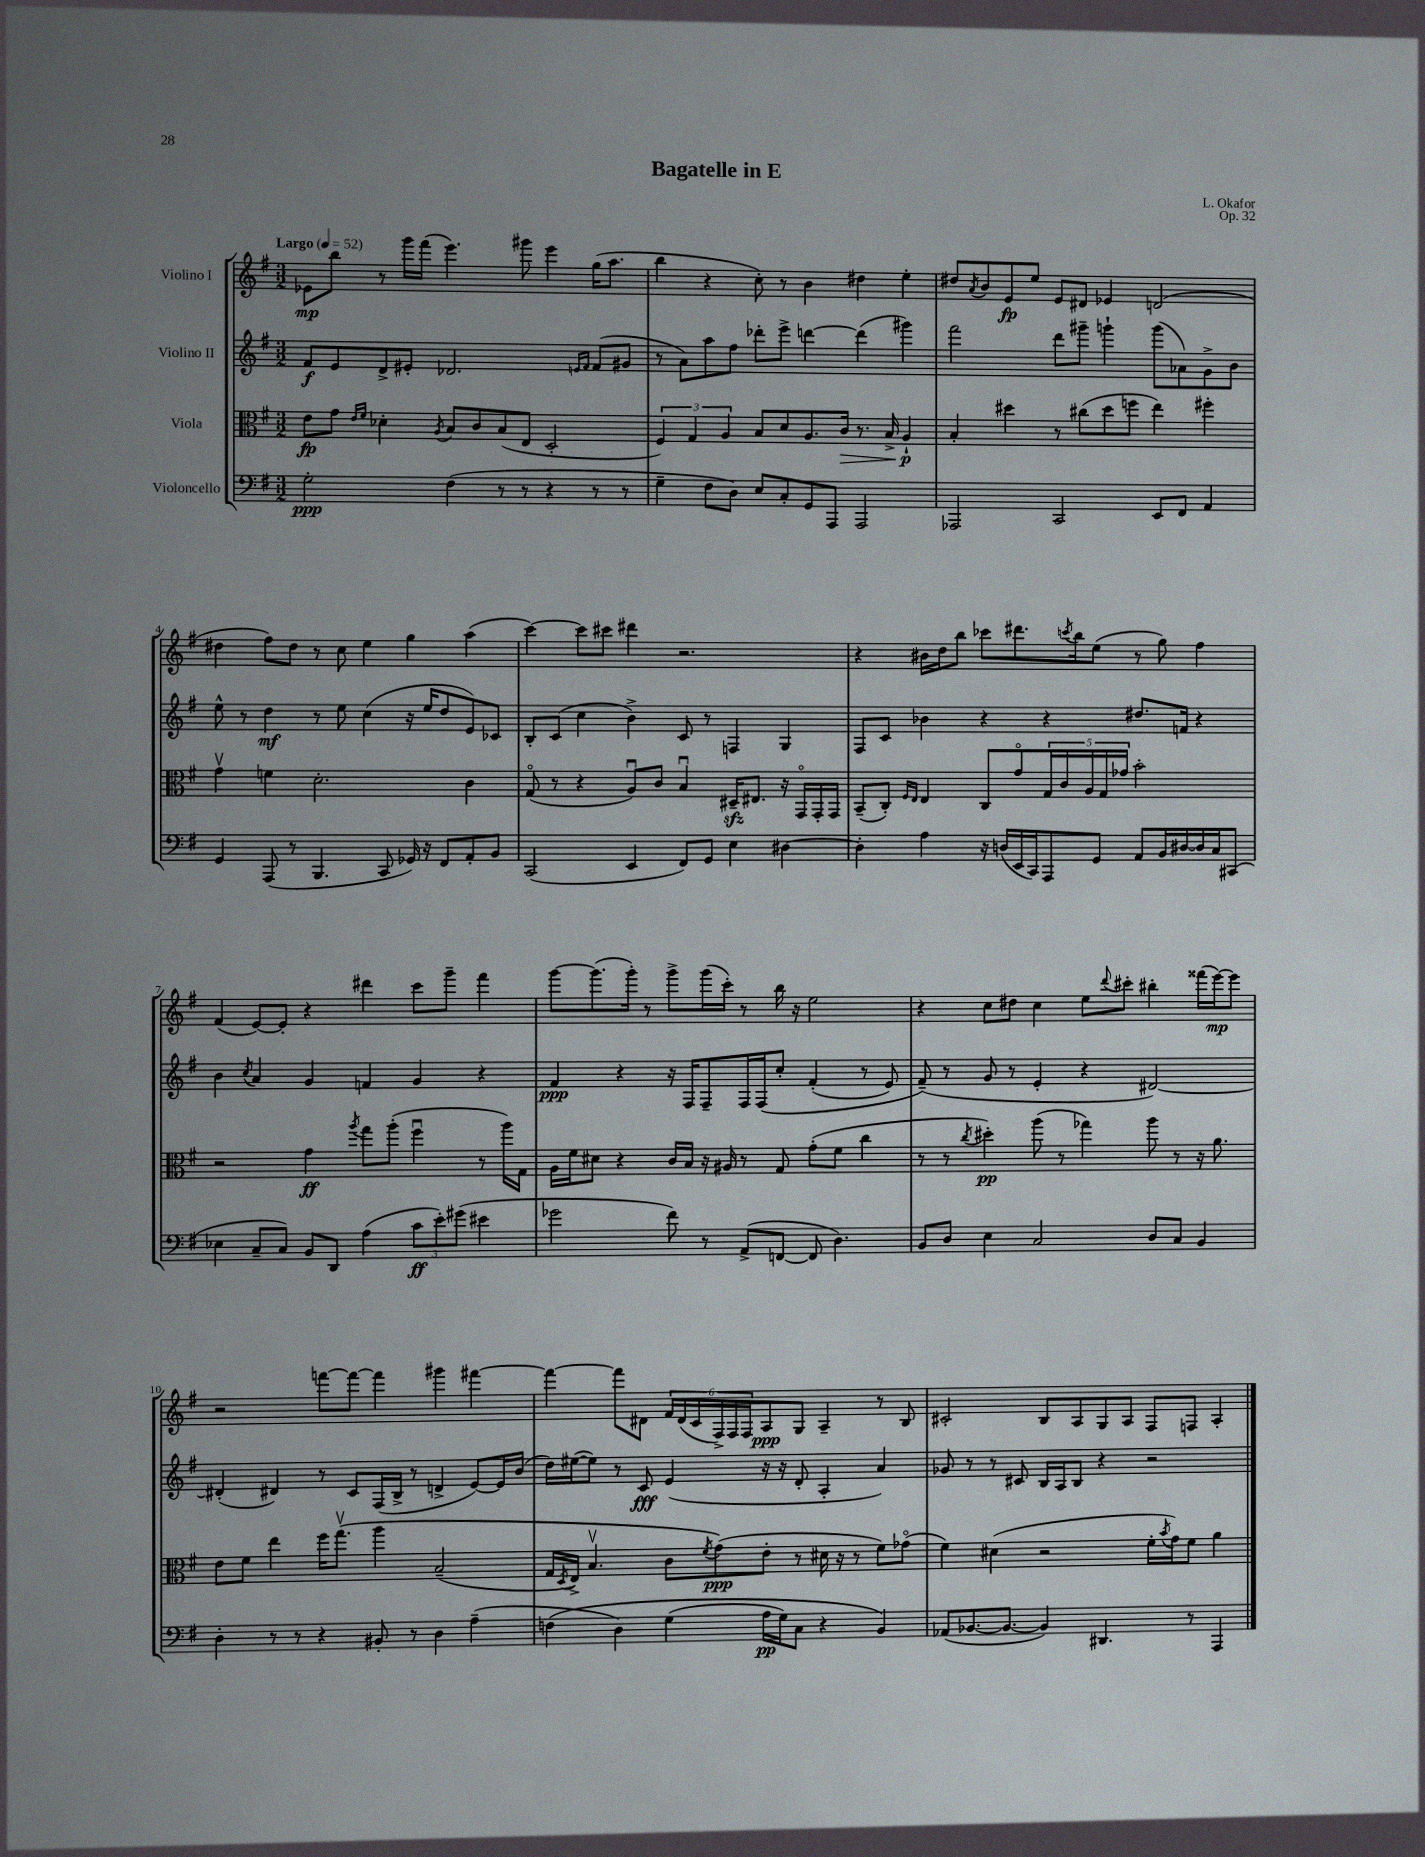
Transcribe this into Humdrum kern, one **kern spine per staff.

**kern	**dynam	**kern	**dynam	**kern	**dynam	**kern	**dynam
*part4	*part4	*part3	*part3	*part2	*part2	*part1	*part1
*staff4	*staff4	*staff3	*staff3	*staff2	*staff2	*staff1	*staff1
*I"Violoncello	*	*I"Viola	*	*I"Violino II	*	*I"Violino I	*
*clefF4	*	*clefC3	*	*clefG2	*	*clefG2	*
*k[f#]	*	*k[f#]	*	*k[f#]	*	*k[f#]	*
*M3/2	*	*M3/2	*	*M3/2	*	*M3/2	*
*MM52	*	*MM52	*	*MM52	*	*MM52	*
=1	=1	=1	=1	=1	=1	=1	=1
!	!	!	!	!	!	!LO:TX:a:B:t=Largo	!
2G'\	ppp	8e\L	fp	8f#/L	f	8e-X\L	mp
.	.	8g\J	.	8e/	.	8bb\J	.
.	.	16qqe/LL	.	.	.	.	.
.	.	16qqf#/JJ	.	.	.	.	.
.	.	4d-X'\	.	8d^/	.	8r	.
.	.	.	.	8e#X'/J	.	16ggg\LL	.
.	.	.	.	.	.	(16fff#\JJ	.
.	.	8qA/	.	.	.	.	.
(4F#\	.	8B/L	.	2.d-X/	.	4.eee\)	.
.	.	8c/	.	.	.	.	.
8r	.	(8B/	.	.	.	.	.
8r	.	8E/J	.	.	.	8ggg#X\	.
4r	.	2D'/	.	.	.	4eee\	.
.	.	.	.	16qqen/LL	.	.	.
.	.	.	.	16qqf#/JJ	.	.	.
8r	.	.	.	(8f#/L	.	(16gg\KL	.
.	.	.	.	.	.	8.aa\J	.
8r	.	.	.	8g#X/J	.	.	.
=2	=2	=2	=2	=2	=2	=2	=2
4G~\	.	6F#/)	.	8r	.	4bb\	.
.	.	.	.	8a\L)	.	.	.
.	.	6G/	.	.	.	.	.
8F#\L	.	.	.	8aa\	.	4r	.
.	.	6A/	.	.	.	.	.
8D\J)	.	.	.	8ff#\J	.	.	.
8E/L	.	8B/L	.	8ddd-X'\L	.	8cc'\)	.
8C'/	.	8d/	.	8eee^\J	.	8r	.
8GG/	.	8.A/	.	[4dddn\	.	4b\	.
8AAA/J	.	.	.	.	.	.	.
!	!	!	!LO:HP:b	!	!	!	!
.	.	16c/Jk	>	.	.	.	.
2AAA/	.	8.r	.	(4ddd\]	.	4dd#X\	.
.	.	16B^/	.	.	.	.	.
.	.	4A`/	p	4ggg#X\)	.	4ee'\	.
.	.	.	]	.	.	.	.
=3	=3	=3	=3	=3	=3	=3	=3
2AAA-X/	.	4B'/	.	2fff#\	.	8dd#X/L	.
.	.	.	.	.	.	8qa/	.
.	.	.	.	.	.	8b/	.
.	.	4dd#X\	.	.	.	8e/	fp
.	.	.	.	.	.	8ee/J	.
2CC/	.	8r	.	8ddd\L	.	8e/L	.
.	.	(8cc#X\L	.	8ggg#X~\J	.	8d#X/J	.
.	.	8dd#\	.	4gggn`\	.	4e-X/	.
.	.	8ffn\J	.	.	.	.	.
8EE/L	.	4ee\)	.	(8ggg\L	.	(2dn/	.
8FF#/J	.	.	.	8a-X\)	.	.	.
4AA/	.	4ff#X'\	.	8g^\	.	.	.
.	.	.	.	8b\J	.	.	.
!!LO:LB:g=z
=4	=4	=4	=4	=4	=4	=4	=4
4GG/	.	4gv\	.	8ee^^\	.	4dd#X\	.
.	.	.	.	8r	.	.	.
(8AAA/	.	4fn\	.	4dd\	mf	8ff#\L)	.
8r	.	.	.	.	.	8dd#\J	.
4.BBB/	.	2.d'\	.	8r	.	8r	.
.	.	.	.	8ee\	.	8cc\	.
.	.	.	.	(4cc\	.	4ee\	.
8CC/	.	.	.	.	.	.	.
16GG-X/)	.	.	.	16r	.	4gg\	.
16r	.	.	.	16ee/KL	.	.	.
8FF#/L	.	.	.	8dd/	.	.	.
8AA'/	.	4c\	.	8e/)	.	(4aa\	.
8BB/J	.	.	.	8c-X/J	.	.	.
=5	=5	=5	=5	=5	=5	=5	=5
(2CC/	.	(8G/	.	8B'/L	.	[4ccc\)	.
.	.	8r	.	(8c/J	.	.	.
.	.	4r	.	4cc\	.	8ccc\L]	.
.	.	.	.	.	.	8ccc#X\J	.
4EE/	.	8Au/L)	.	4b^\)	.	4ddd#X\	.
.	.	8c/J	.	.	.	.	.
8FF#/L)	.	4Bu/	.	8c/	.	2.r	.
8GG/J	.	.	.	8r	.	.	.
4E\	.	16D#Xzz~/KL	.	4Fn/	.	.	.
.	.	8.E#X/J	.	.	.	.	.
[4D#X\	.	16r	.	4G/	.	.	.
.	.	16GG/LL	.	.	.	.	.
.	.	16GG'/	.	.	.	.	.
.	.	16GG/JJ	.	.	.	.	.
=6	=6	=6	=6	=6	=6	=6	=6
4D#'\]	.	(8BB~/L	.	8F#/L	.	4r	.
.	.	8C'/J)	.	8c/J	.	.	.
.	.	16qqF#/LL	.	.	.	.	.
.	.	16qqE/JJ	.	.	.	.	.
4A\	.	4E/	.	4b-X\	.	16b#X\LL	.
.	.	.	.	.	.	16dd\J	.
.	.	.	.	.	.	8bb\J	.
16r	.	8C/L	.	4r	.	8ccc-X\L	.
(16Dn/LL	.	.	.	.	.	.	.
16EE/	.	8g/	.	.	.	8.ddd#X\	.
16CC/J)	.	.	.	.	.	.	.
8AAA/	.	20G/L	.	4r	.	.	.
.	.	20c/	.	.	.	.	.
.	.	.	.	.	.	8qcccn/	.
.	.	.	.	.	.	16bb\k	.
.	.	20A/	.	.	.	.	.
8GG/J	.	.	.	.	.	(8ee\J	.
.	.	20G/	.	.	.	.	.
.	.	20g-X/JJ	.	.	.	.	.
8AA/L	.	2b'\	.	8.dd#X/L	.	8r	.
16BB/L	.	.	.	.	.	8gg\)	.
[16D#X/	.	.	.	16fn/Jk	.	.	.
16D#/]	.	.	.	4r	.	4ff#\	.
16C/J	.	.	.	.	.	.	.
(8CC#X/J	.	.	.	.	.	.	.
!!LO:LB:g=z
=7	=7	=7	=7	=7	=7	=7	=7
4E-X\	.	2r	.	4b\	.	(4f#/	.
.	.	.	.	8qcc/	.	.	.
8C~/L	.	.	.	4a/	.	[8e/L)	.
8C/J)	.	.	.	.	.	8e'/J]	.
8BB/L	.	4g\	ff	4g/	.	4r	.
8DD/J	.	.	.	.	.	.	.
.	.	8qaa/	.	.	.	.	.
(4A\	.	8gg\L	.	4fn/	.	4ddd#X\	.
.	.	(8aa'\J	.	.	.	.	.
12c\L	ff	4ff#u\	.	4g/	.	8ccc\L	.
12e'\)	.	.	.	.	.	.	.
.	.	.	.	.	.	8ggg~\J	.
(12g#X\J	.	.	.	.	.	.	.
4e#X\	.	8r	.	4r	.	4fff#\	.
.	.	16aa\LL)	.	.	.	.	.
.	.	16G\JJ	.	.	.	.	.
=8	=8	=8	=8	=8	=8	=8	=8
2g-X\	.	16A\LL	.	4f#/	ppp	[8ggg\L	.
.	.	16f#\J	.	.	.	.	.
.	.	8d#X\J	.	.	.	(8.ggg\]	.
.	.	4r	.	4r	.	.	.
.	.	.	.	.	.	16ggg'\Jk)	.
.	.	.	.	.	.	8r	.
8f#\)	.	16c/LL	.	16r	.	8ggg^\L	.
.	.	16B/JJ	.	16F#/KL	.	.	.
8r	.	16r	.	8F#~/	.	(16ggg\L	.
.	.	16A#X/	.	.	.	16ccc'\JJ)	.
(8AA^/L	.	8r	.	16F#/L	.	8r	.
.	.	.	.	(16F#/J	.	.	.
[8FFn/J	.	8G/	.	8cc'/J	.	16bb\	.
.	.	.	.	.	.	16r	.
8FF/]	.	(8g'\L	.	(4f#'/	.	2ee\	.
4.D\)	.	8f#\J	.	.	.	.	.
.	.	4cc\	.	8r	.	.	.
.	.	.	.	8e/)	.	.	.
=9	=9	=9	=9	=9	=9	=9	=9
8BB/L	.	8r	.	(8f#~/)	.	4r	.
8D/J	.	8r	.	8r	.	.	.
.	.	8qcc/	.	.	.	.	.
4E\	.	4dd#X'\)	pp	8g/	.	8cc\L	.
.	.	.	.	8r	.	8dd#X\J	.
2C/	.	(8aa\	.	4e'/	.	4cc\	.
.	.	8r	.	.	.	.	.
.	.	4gg-X\)	.	4r	.	8ee\L	.
.	.	.	.	.	.	8qqddd/	.
.	.	.	.	.	.	8ccc#X'\J	.
8D/L	.	8aa\	.	[2d#X/)	.	4bb#X'\	.
8C/J	.	8r	.	.	.	.	.
4BB/	.	16r	.	.	.	(16fff##X\LL	.
.	.	8.a\	.	.	.	[16eee\J)	mp
.	.	.	.	.	.	8eee\J]	.
!!LO:LB:g=z
=10	=10	=10	=10	=10	=10	=10	=10
4D'\	.	8e\L	.	(4d#X'/]	.	2r	.
.	.	8f#\J	.	.	.	.	.
8r	.	4ee\	.	4d#X/)	.	.	.
8r	.	.	.	.	.	.	.
4r	.	16ff#\KL	.	8r	.	[8fffn\L	.
.	.	(8.ggv\J	.	.	.	.	.
.	.	.	.	8c/L	.	8fff\J_	.
8BB#X'/	.	4aa\	.	(16F#/L	.	4fff\]	.
.	.	.	.	16B^/JJ	.	.	.
8r	.	.	.	8r	.	.	.
4D\	.	(2B~/	.	4dn^/	.	4ggg#X\	.
(4A~\	.	.	.	[8e/L)	.	[4fff#X\	.
.	.	.	.	16e/L]	.	.	.
.	.	.	.	(16b/JJ	.	.	.
=11	=11	=11	=11	=11	=11	=11	=11
(4Fn\	.	16G/LL	.	16dd\LL)	.	4fff#\_	.
.	.	8qD/	.	.	.	.	.
.	.	16E^/JJ)	.	([16ee#X\J	.	.	.
.	.	4.Bv/	.	8ee#\J])	.	.	.
4D\)	.	.	.	8r	.	8fff#\L]	.
.	.	.	.	8c/	fff	8d#X\J	.
(4G\	.	8c\L	.	(4e/	.	24f#/LL	.
.	.	.	.	.	.	(24d#/	.
.	.	.	.	.	.	24c/	.
.	.	8qf#/	.	.	.	.	.
.	.	(8g\)	ppp	.	.	24F#^/)	.
.	.	.	.	.	.	24F#/	.
.	.	.	.	.	.	24F#/J	.
16A\LL	pp	8e'\J	.	16r	.	8A/	ppp
16G\J)	.	.	.	16r	.	.	.
8C\J	.	8r	.	8d'/	.	8G/J	.
4r	.	16d#X\	.	4A'/	.	4A~/	.
.	.	16r	.	.	.	.	.
.	.	8r	.	.	.	.	.
4BB/)	.	8f#\L)	.	4a/)	.	8r	.
.	.	(8g-X\J	.	.	.	8B/	.
=12	=12	=12	=12	=12	=12	=12	=12
(8AA-X/L	.	4f#\)	.	8g-X/	.	2c#X'/	.
[8.BB-X/	.	.	.	8r	.	.	.
.	.	(4d#X\	.	8r	.	.	.
8.BB-/J_	.	.	.	.	.	.	.
.	.	.	.	8c#X/	.	.	.
4BB-/])	.	2r	.	16B/LL	.	8B/L	.
.	.	.	.	16A/J	.	.	.
.	.	.	.	8B/J	.	8A/	.
4.DD#X/	.	.	.	4r	.	8G/	.
.	.	.	.	.	.	8A/J	.
.	.	16f#'\LL	.	2r	.	8F#/L	.
.	.	8qb/	.	.	.	.	.
.	.	16g\J)	.	.	.	.	.
8r	.	8f#\J	.	.	.	8Fn/J	.
4AAA/	.	4a\	.	.	.	4A'/	.
==	==	==	==	==	==	==	==
*-	*-	*-	*-	*-	*-	*-	*-
